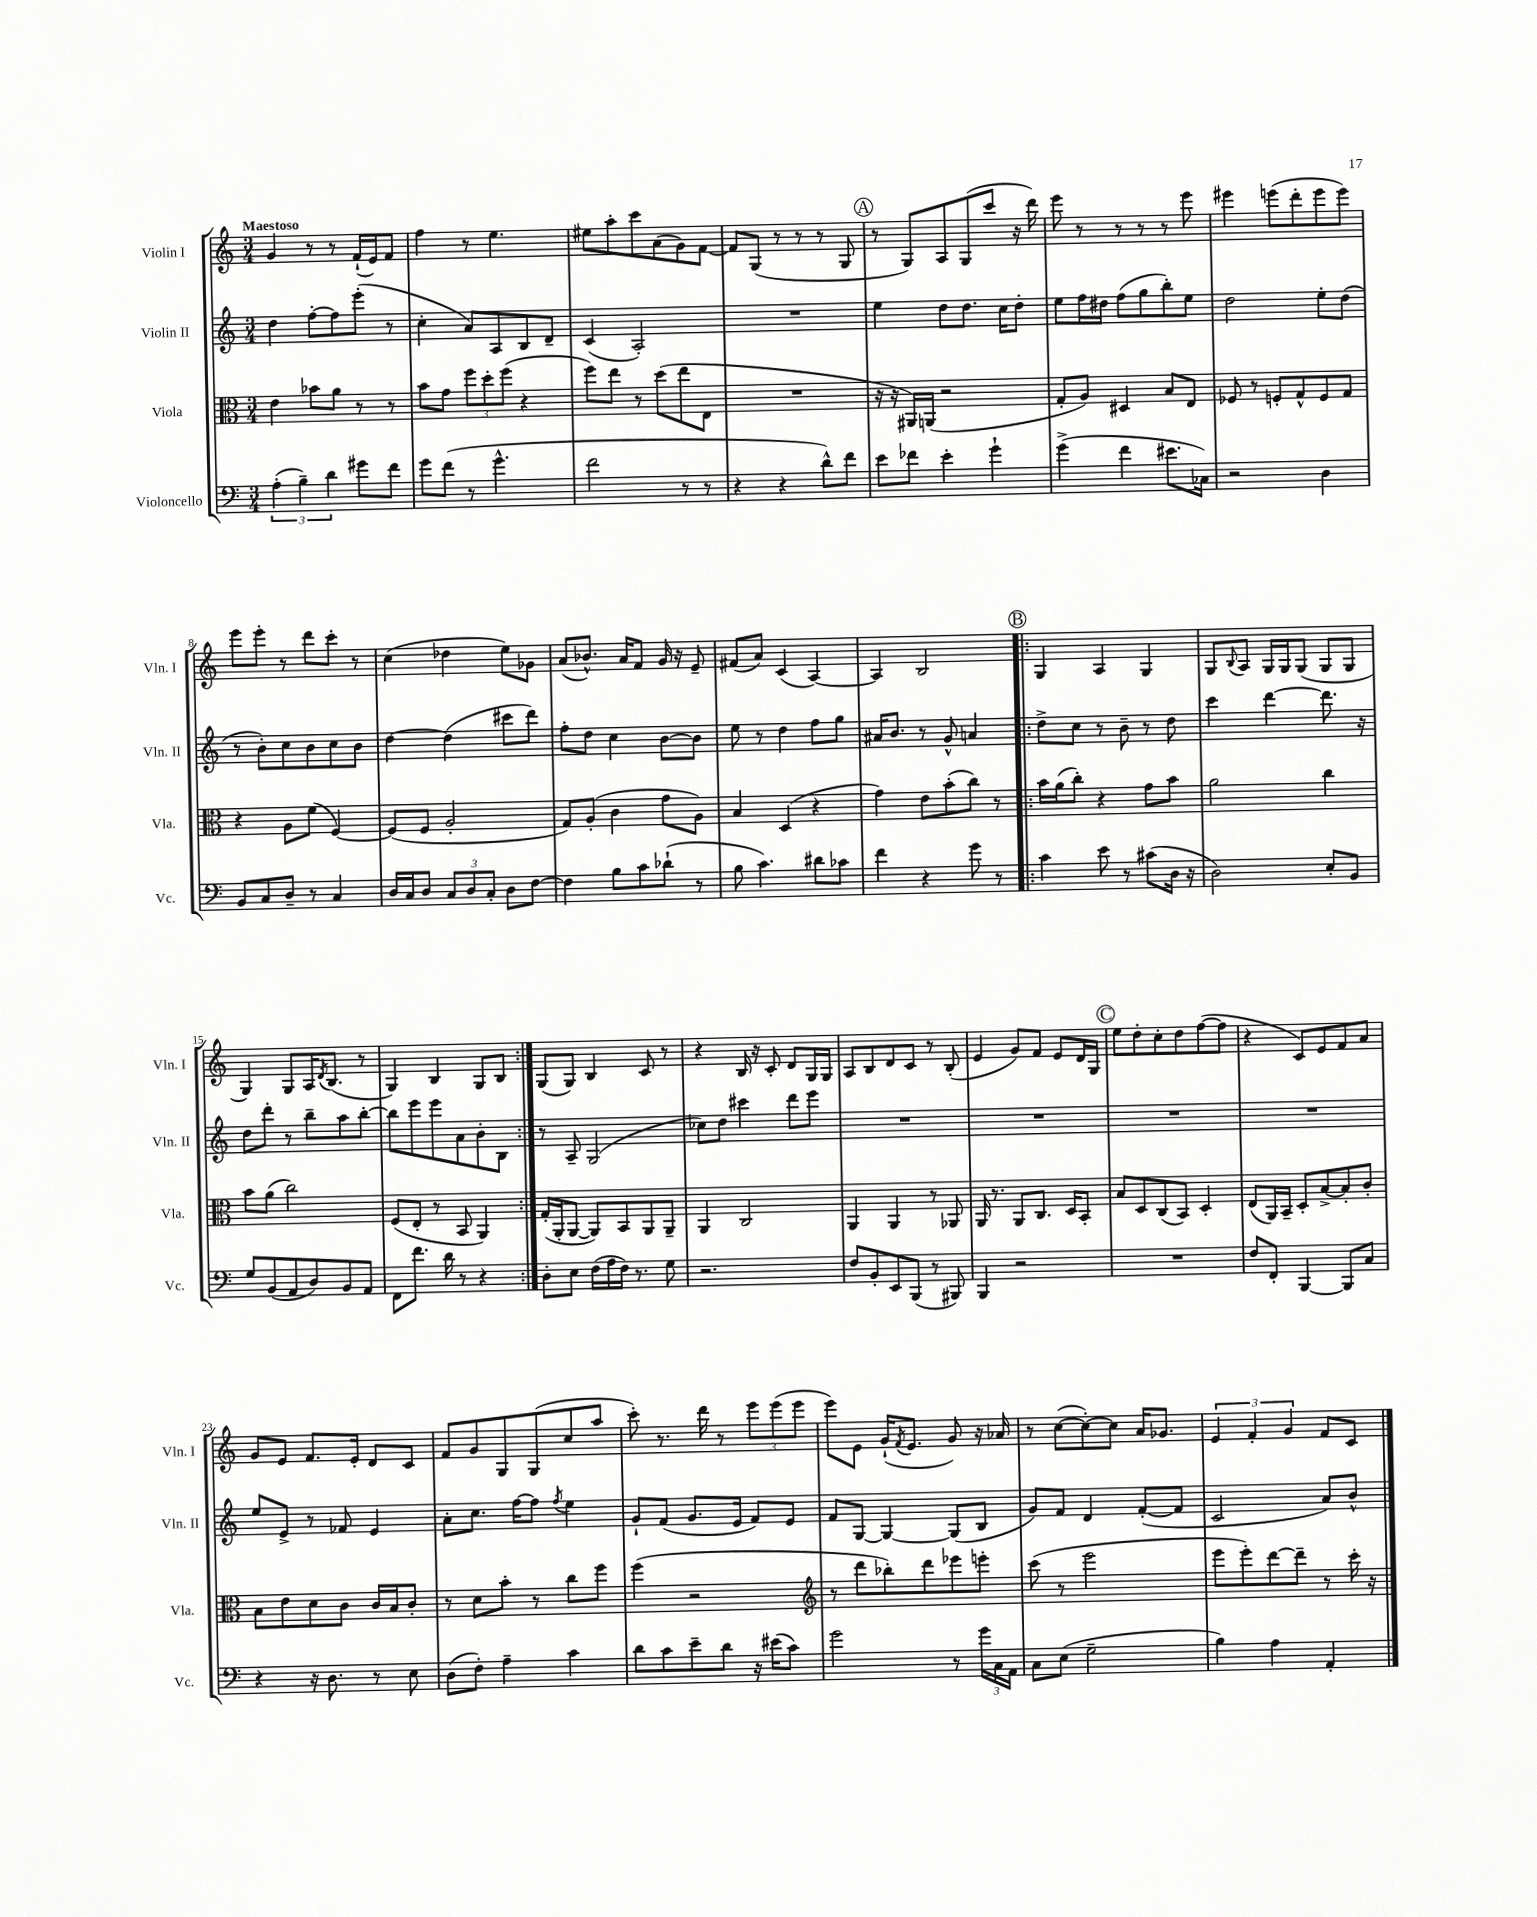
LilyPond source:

<<
\new StaffGroup <<
\new Staff = "s0" \with { instrumentName = "Violin I" shortInstrumentName = "Vln. I" } {
    \clef treble \key c \major \numericTimeSignature \time 3/4 \tempo "Maestoso"
    g'4 r8 r8 f'16-!( e'16) f'8 |
    f''4 r8 e''4. |
    eis''8 a''8-. c'''8 a'8( g'8) f'8~ |
    f'8 g8( r8 r8 r8 g8 |
    \mark \markup { \circle "A" } r8 g8) a8 g8( c'''8 r16 d'''16) |
    e'''8 r8 r8 r8 r8 e'''8 |
    eis'''4 e'''8( d'''8-. e'''8 e'''8) |
    e'''8 e'''8-. r8 d'''8 c'''8-. r8 |
    c''4( des''4 e''8) ges'8 |
    a'8( bes'8.-^) a'16 f'8 g'16 r16 e'8-- |
    fis'8( a'8) c'4( a4~) |
    a4 b2 |
    \repeat volta 2 { \mark \markup { \circle "B" } g4 a4 g4 |
    g8 \appoggiatura { b8 } a8 g16 g16 g8( g8 g8 |
    g4) g8 a16 \acciaccatura { d'8 } b8.( r8 |
    g4) b4 g8 b8 | }
    g8( g8) b4 c'8 r8 |
    r4 b16 r16 c'8-. d'8 g16 g16 |
    a8 b8 d'8 c'8 r8 b8-.( |
    e'4 g'8) f'8 e'8 d'16 g16 |
    \mark \markup { \circle "C" } e''8 d''8-. c''8-. d''8 f''8~( f''8 |
    r4 c'8) e'8 f'8 a'8 |
    g'8 e'8 f'8. e'16-. d'8 c'8 |
    f'8 g'8 g8 g8( c''8 a''8 |
    c'''8-.) r8. d'''16 r8 \tuplet 3/2 { e'''8 e'''8( e'''8 } |
    e'''8) e'8 g'16-!( \acciaccatura { f'8 } e'8. g'8) r16 aes'16 |
    r8 c''8~( c''8~-.) c''8 a'16 ges'8. |
    \tuplet 3/2 { e'4 f'4-. g'4 } f'8 c'8 \bar "|." |
}
\new Staff = "s1" \with { instrumentName = "Violin II" shortInstrumentName = "Vln. II" } {
    \clef treble \key c \major \numericTimeSignature \time 3/4
    d''4 f''8~-. f''8 e'''8-.( r8 |
    c''4-. a'8) a8 b8 d'8-- |
    c'4( a2-.) |
    R2. |
    \mark \markup { \circle "A" } e''4 d''8 d''8. c''16 d''8-. |
    e''8 f''16 dis''16 f''8( g''8 b''8-.) e''8 |
    d''2 e''8-. d''8( |
    r8 b'8-.) c''8 b'8 c''8 b'8 |
    d''4~ d''4( cis'''8 d'''8) |
    f''8-. d''8 c''4 b'8~ b'8 |
    e''8 r8 d''4 f''8 g''8 |
    ais'16 b'8. r8 g'8-^ a'4 |
    \repeat volta 2 { \mark \markup { \circle "B" } d''8-> c''8 r8 b'8-- r8 d''8 |
    c'''4 d'''4~ d'''8. r16 |
    d''8 d'''8-. r8 b''8-- a''8 b''8~-. |
    b''8 e'''8 e'''8 a'8 b'8-. b8 | }
    r8 a8-- g2( |
    ces''8) d''8 cis'''4 d'''8 e'''8 |
    R2. |
    R2. |
    \mark \markup { \circle "C" } R2. |
    R2. |
    e''8 e'8-> r8 fes'8 e'4 |
    a'8-. c''8. f''16~ f''8 \acciaccatura { f''8 } e''4 |
    g'8-! f'8( g'8. e'16 f'8) e'8 |
    f'8 g8~ g4~ g8( b8 |
    g'8) f'8 d'4 f'8~-.( f'8 |
    c'2 a'8) b'8-^ \bar "|." |
}
\new Staff = "s2" \with { instrumentName = "Viola" shortInstrumentName = "Vla." } {
    \clef alto \key c \major \numericTimeSignature \time 3/4
    e'4 bes'8 a'8 r8 r8 |
    b'8 g'8 \tuplet 3/2 { f''8 d''8-. f''8( } r4 |
    f''8) e''8 r8 d''8( e''8 e8 |
    R2. |
    \mark \markup { \circle "A" } r16 r16 ais,16) a,16( r2 |
    g8-. a8) dis4 b8 e8 |
    fes8 r8 f8-. g8-^ f8 g8 |
    r4 a8 f'8( f4~) |
    f8( f8 a2-. |
    g8) a8-.( c'4 g'8 a8) |
    b4 d4( r4 |
    g'4) e'8 b'8-.( c''8) r8 |
    \repeat volta 2 { \mark \markup { \circle "B" } b'16 a'16( c''8-.) r4 g'8 b'8 |
    a'2 c''4 |
    b'8 a'8( c''2) |
    f8( e8-. r8 b,8 a,4) | }
    g16-.( a,16-. a,8~ a,8) b,8 a,8 a,8-- |
    a,4 c2 |
    a,4 a,4 r8 aes,8 |
    a,16 r8. a,8 c8. d16 b,8-. |
    \mark \markup { \circle "C" } b8 d8 c8( b,8) d4-. |
    e8( a,16) b,16-- d8-. b8~-> b8-. c'8-. |
    b8 e'8 d'8 c'8 c'16 b16 c'8-. |
    r8 d'8 b'8-. r8 c''8 f''8 |
    f''4( r2 |
    \clef treble r8 d'''8 bes''8-.) d'''8 ees'''8 e'''8-. |
    c'''8( r8 e'''2 |
    e'''8 e'''8-.) d'''8~ d'''8-- r8 c'''16-. r16 \bar "|." |
}
\new Staff = "s3" \with { instrumentName = "Violoncello" shortInstrumentName = "Vc." } {
    \clef bass \key c \major \numericTimeSignature \time 3/4
    \tuplet 3/2 { a4-.( b4--) d'4 } gis'8 f'8 |
    g'8 f'8( r8 g'4.-^ |
    f'2 r8 r8 |
    r4 r4 d'8-^) f'8 |
    \mark \markup { \circle "A" } e'8 fes'8 e'4-. g'4-! |
    g'4->( f'4 eis'8. ces16) |
    r2 d4 |
    b,8 c8 d8-- r8 c4 |
    d16 c16 d8 \tuplet 3/2 { c8 d8 c8-. } d8 f8~ |
    f4 b8 c'8 des'8-!( r8 |
    b8 c'4.) dis'8 ces'8 |
    f'4 r4 g'8 r8 |
    \repeat volta 2 { \mark \markup { \circle "B" } c'4 e'8 r8 cis'8( d16 r16 |
    d2) e8-. b,8 |
    g8 b,8( a,8 d8) b,8 a,8 |
    f,8 f'8. d'16 r8 r4 | }
    d8-. e8 f16( a16 f16) r8. g8 |
    r2. |
    f8 b,8-. e,8 b,,8( r8 bis,,8) |
    b,,4 r2 |
    \mark \markup { \circle "C" } R2. |
    f8 f,8-. b,,4~ b,,8 c8 |
    r4 r16 d8. r8 e8 |
    d8( f8-.) a4-- c'4 |
    d'8 c'8 e'8-- d'8 r16 eis'16( c'8) |
    g'2 r8 \tuplet 3/2 { g'16 c16 a,16 } |
    c8 e8( g2-- |
    b4) a4 a,4-. \bar "|." |
}
>>
>>
